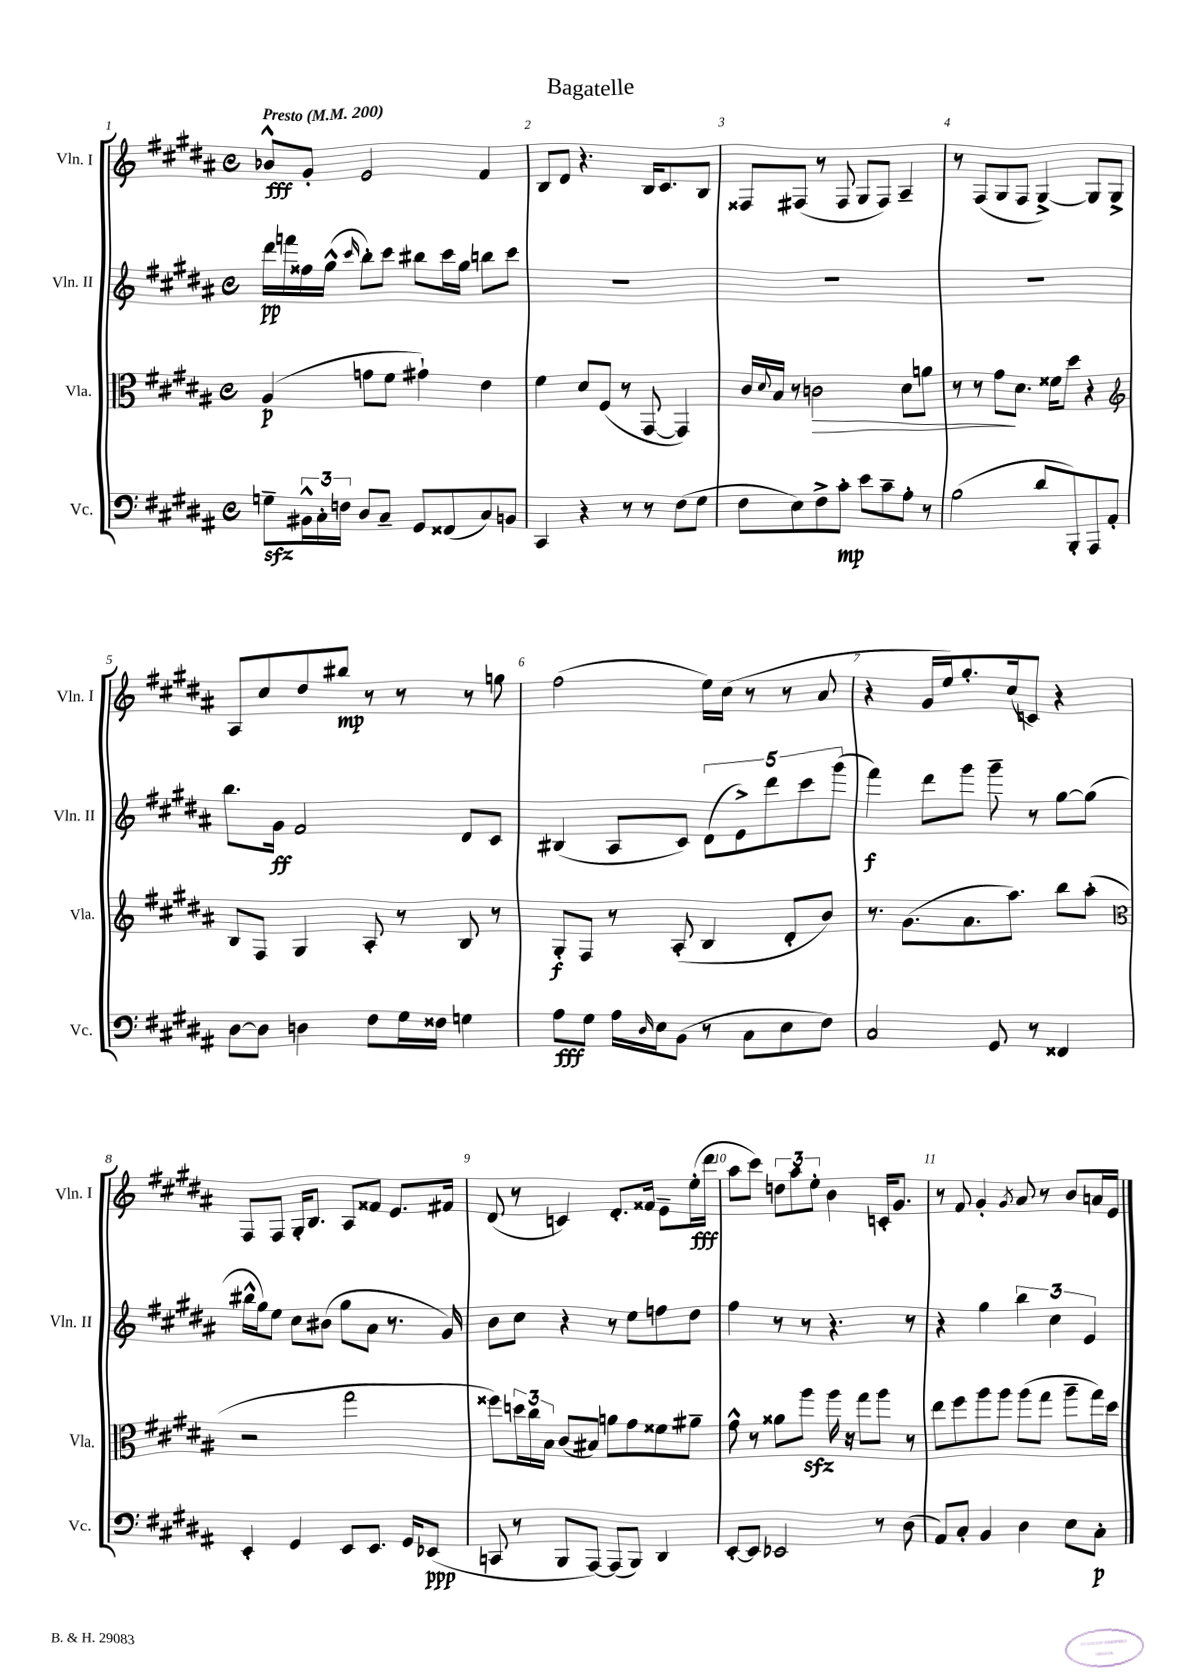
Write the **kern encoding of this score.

**kern	**dynam	**kern	**dynam	**kern	**dynam	**kern	**dynam
*part4	*part4	*part3	*part3	*part2	*part2	*part1	*part1
*staff4	*staff4	*staff3	*staff3	*staff2	*staff2	*staff1	*staff1
*I"Vc.	*	*I"Vla.	*	*I"Vln. II	*	*I"Vln. I	*
*I'Vc.	*	*I'Vla.	*	*I'Vln. II	*	*I'Vln. I	*
*clefF4	*	*clefC3	*	*clefG2	*	*clefG2	*
*k[f#c#g#d#a#]	*	*k[f#c#g#d#a#]	*	*k[f#c#g#d#a#]	*	*k[f#c#g#d#a#]	*
*M4/4	*	*M4/4	*	*M4/4	*	*M4/4	*
*met(c)	*	*met(c)	*	*met(c)	*	*met(c)	*
*MM200	*	*MM200	*	*MM200	*	*MM200	*
=1	=1	=1	=1	=1	=1	=1	=1
!	!	!	!	!	!	!LO:TX:a:B:t=Presto	!
8Gnzz~\L	.	(4A#/	p	16ddd#\LL	pp	8b-X^^/L	fff
.	.	.	.	16fffn\	.	.	.
24BB#X^^\L	.	.	.	16ff##X\	.	8g#'/J	.
24C#'\	.	.	.	.	.	.	.
.	.	.	.	(16gg#^^\JJ	.	.	.
24Fn\JJ	.	.	.	.	.	.	.
.	.	.	.	16qqccc#/	.	.	.
8D#/L	.	8gn\L	.	8bb'\L)	.	2e/	.
8C#~/J	.	8f#\J	.	8ccc#\J	.	.	.
8GG#/L	.	4g#X`\)	.	8bb#X\L	.	.	.
(8FF##X/	.	.	.	16ccc#\L	.	.	.
.	.	.	.	16gg#\JJ	.	.	.
8C#/)	.	4e\	.	8bbn\L	.	4f#/	.
8BBn/J	.	.	.	8ccc#\J	.	.	.
=2	=2	=2	=2	=2	=2	=2	=2
4CC#/	.	4f#\	.	1r	.	8B/L	.
.	.	.	.	.	.	8d#/J	.
4r	.	8d#/L	.	.	.	4.r	.
.	.	(8F#/J	.	.	.	.	.
8r	.	8r	.	.	.	.	.
8r	.	[8GG#/	.	.	.	16B/KL	.
.	.	.	.	.	.	8.c#/	.
(8F#\L	.	4GG#/])	.	.	.	.	.
8G#\J	.	.	.	.	.	8B/J	.
=3	=3	=3	=3	=3	=3	=3	=3
8F#\L	.	16c#/LL	.	1r	.	8F##X/L	.
.	.	8qqd#/	.	.	.	.	.
.	.	16B/JJ	.	.	.	.	.
8E\)	.	8r	.	.	.	(8F#X/J	.
!	!	!	!LO:HP:b	!	!	!	!
8F#^\	.	2cn\	>	.	.	8r	.
8c#'\J	mp	.	.	.	.	8F#/	.
8e\L	.	.	.	.	.	8G#/L	.
8c#~\	.	.	.	.	.	8F#/J)	.
8A#'\J	.	8d#\L	.	.	.	4A#~/	.
8r	.	8an\J	.	.	.	.	.
=4	=4	=4	=4	=4	=4	=4	=4
(2B\	.	8r	.	1r	.	8r	.
.	.	8r	.	.	.	(8F#/L	.
.	.	8g#\L	.	.	.	8G#/	.
.	.	8.d#\J	]	.	.	8F#/J	.
8d#/L	.	.	.	.	.	[4G#^/)	.
.	.	16f##X\KL	.	.	.	.	.
8BBB'/)	.	8dd#\J	.	.	.	.	.
8AAA#/	.	4r	.	.	.	8G#/L]	.
8AA#'/J	.	.	.	.	.	8G#^/J	.
!!LO:LB:g=z
=5	=5	=5	=5	=5	=5	=5	=5
*	*	*clefG2	*	*	*	*	*
[8D#\L	.	8B/L	.	8.bb\L	.	8A#/L	.
8D#\J]	.	8F#/J	.	.	.	8cc#/	.
.	.	.	.	16g#\Jk	ff	.	.
4Dn\	.	4G#/	.	2f#/	.	8dd#/	.
.	.	.	.	.	.	8bb#X/J	mp
8F#\L	.	8A#'/	.	.	.	8r	.
16G#\L	.	8r	.	.	.	8r	.
16F##X\JJ	.	.	.	.	.	.	.
4Gn\	.	8B/	.	8d#/L	.	8r	.
.	.	8r	.	8c#/J	.	8ggn\	.
=6	=6	=6	=6	=6	=6	=6	=6
8A#\L	fff	8G#'/L	f	(4B#X/	.	(2ff#\	.
8G#\J	.	8F#/J	.	.	.	.	.
16A#\LL	.	8r	.	8A#/L	.	.	.
16qqD#/	.	.	.	.	.	.	.
16E\J	.	.	.	.	.	.	.
(8BB\J	.	(8A#'/	.	8c#/J)	.	.	.
8r	.	4B/	.	(10d#\L	.	16ee\LL)	.
.	.	.	.	.	.	(16cc#\JJ	.
.	.	.	.	10e^\)	.	.	.
8C#\L	.	.	.	.	.	8r	.
.	.	.	.	10ddd#\	.	.	.
8E\	.	8d#'/L	.	.	.	8r	.
.	.	.	.	10ccc#\	.	.	.
8F#\J)	.	8b/J)	.	.	.	8a#/	.
.	.	.	.	(10ggg#\J	.	.	.
=7	=7	=7	=7	=7	=7	=7	=7
2C#/	.	8.r	.	4fff#\)	f	4r	.
.	.	(8.g#\L	.	.	.	.	.
.	.	.	.	8ddd#\L	.	16g#/LL	.
.	.	.	.	.	.	16ee/J)	.
.	.	8.a#\	.	8ggg#\J	.	8.gg#'/	.
8GG#/	.	.	.	8ggg#~\	.	.	.
.	.	8.aa#\J)	.	.	.	(16cc#/k	.
8r	.	.	.	8r	.	8cn/J)	.
4FF##X/	.	8bb\L	.	[8gg#\L	.	4r	.
.	.	(8aa#'\J	.	(8gg#\J]	.	.	.
!!LO:LB:g=z
=8	=8	=8	=8	=8	=8	=8	=8
*	*	*clefC3	*	*	*	*	*
4EE'/	.	2r	.	16bb#X^^\LL	.	8F#/L	.
.	.	.	.	16gg#\J)	.	.	.
.	.	.	.	8ee\J	.	8F#/J	.
4GG#/	.	.	.	8cc#\L	.	16G#'/KL	.
.	.	.	.	.	.	8.B/J	.
.	.	.	.	(8b#X\J	.	.	.
8EE/L	.	2gg#\	.	8gg#\L	.	8A#/L	.
8.EE/J	.	.	.	8a#\J	.	8f##X/J	.
.	.	.	.	8.r	.	8.e/L	.
16GG#/KL	.	.	.	.	.	.	.
(8EE-X/J	ppp	.	.	.	.	.	.
.	.	.	.	16g#/)	.	16f#X/Jk	.
=9	=9	=9	=9	=9	=9	=9	=9
8CCn/	.	8ff##X\L)	.	8b\L	.	(8d#/	.
8r	.	24ddn\L	.	8cc#\J	.	8r	.
.	.	24cc#\	.	.	.	.	.
.	.	24B\JJ	.	.	.	.	.
8BBB/L	.	(8c#/L	.	4r	.	4cn/)	.
[8AAA#/J)	.	8B#X/J)	.	.	.	.	.
(8AAA#/L]	.	8an\L	.	8r	.	8.d#'/L	.
8BBB/J)	.	8g#\	.	8ee\L	.	.	.
.	.	.	.	.	.	16f##X/Jk	.
4DD#/	.	8f##X\	.	8ffn\	.	8e~\L	.
.	.	8a#X~\J	.	8dd#\J	.	(16ee'\L	fff
.	.	.	.	.	.	16ddd#\JJ	.
=10	=10	=10	=10	=10	=10	=10	=10
[8EE'/L	.	8g#^^\	.	4ff#\	.	8aa#\L	.
8EE/J]	.	8r	.	.	.	8ccc#\J)	.
2EE-X/	.	8a##X\L	.	8r	.	12ddn\L	.
.	.	.	.	.	.	12aa#\	.
.	.	8aa#zz\J	.	8r	.	.	.
.	.	.	.	.	.	12ee'\J	.
.	.	16aa#\	.	4.r	.	4b\	.
.	.	16r	.	.	.	.	.
.	.	8gg#\L	.	.	.	.	.
8r	.	8aa#\J	.	.	.	16cn'/KL	.
.	.	.	.	.	.	8.g#/J	.
(8D#\	.	8r	.	8r	.	.	.
=11	=11	=11	=11	=11	=11	=11	=11
8AA#/L)	.	8ee\L	.	4r	.	8r	.
8C#'/J	.	8ff#\	.	.	.	8f#/	.
4BB/	.	8aa#\	.	4gg#\	.	4g#'/	.
.	.	8aa#\J	.	.	.	.	.
.	.	.	.	.	.	8qg#/	.
4D#\	.	(8aa#\L	.	6bb\	.	8a#/	.
.	.	8gg#\J	.	.	.	8r	.
.	.	.	.	6cc#\	.	.	.
8E\L	.	8aa#~\L	.	.	.	8b/L	.
.	.	.	.	6e/	.	.	.
8C#'\J	p	16gg#\L)	.	.	.	16an/L	.
.	.	16dd#\JJ	.	.	.	16e/JJ	.
==	==	==	==	==	==	==	==
*-	*-	*-	*-	*-	*-	*-	*-
